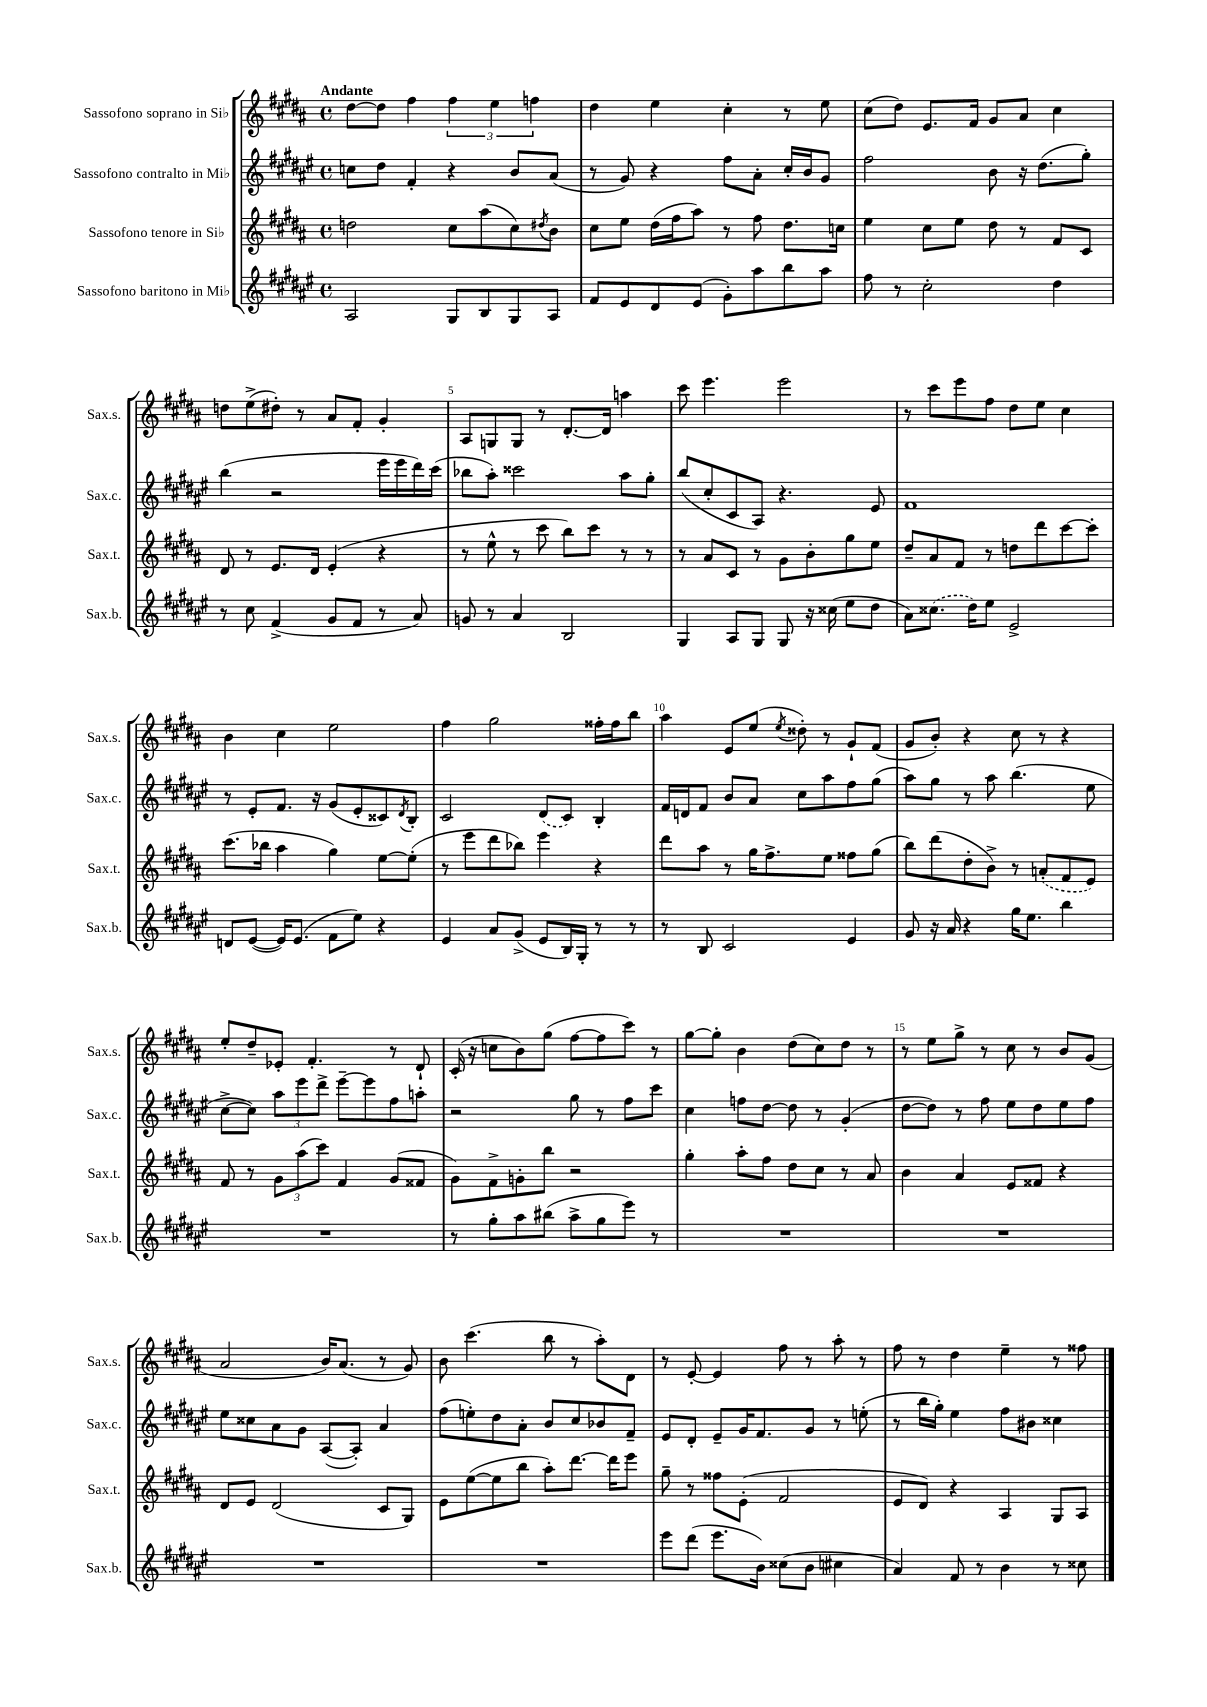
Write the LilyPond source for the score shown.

<<
\new StaffGroup <<
\new Staff = "s0" \with { instrumentName = "Sassofono soprano in Sib" shortInstrumentName = "Sax.s." } {
    \clef treble \key b \major \defaultTimeSignature \time 4/4 \tempo "Andante"
    dis''8~ dis''8 fis''4 \tuplet 3/2 { fis''4 e''4 f''4 } |
    dis''4 e''4 cis''4-. r8 e''8 |
    cis''8( dis''8) e'8. fis'16 gis'8 ais'8 cis''4 |
    d''8 e''8->( dis''8-.) r8 ais'8 fis'8-. gis'4-. |
    ais8 g8 g8 r8 dis'8.~-. dis'16 a''4 |
    cis'''8 e'''4. e'''2 |
    r8 cis'''8 e'''8 fis''8 dis''8 e''8 cis''4 |
    b'4 cis''4 e''2 |
    fis''4 gis''2 fisis''16-. fisis''16 b''8 |
    ais''4 e'8 e''8( \acciaccatura { e''8 } disis''8-.) r8 gis'8-! fis'8( |
    gis'8 b'8-.) r4 cis''8 r8 r4 |
    e''8-. dis''8-- ees'8-. fis'4.-. r8 dis'8-! |
    cis'16-.( r16 c''8 b'8) gis''8( fis''8~ fis''8 cis'''8) r8 |
    gis''8~ gis''8-. b'4 dis''8( cis''8) dis''8 r8 |
    r8 e''8 gis''8-> r8 cis''8 r8 b'8 gis'8( |
    ais'2 b'16) ais'8.( r8 gis'8) |
    b'8 cis'''4.( b''8 r8 ais''8-.) dis'8 |
    r8 e'8~-. e'4 fis''8 r8 ais''8-. r8 |
    fis''8 r8 dis''4 e''4-- r8 fisis''8 \bar "|." |
}
\new Staff = "s1" \with { instrumentName = "Sassofono contralto in Mib" shortInstrumentName = "Sax.c." } {
    \clef treble \key fis \major \defaultTimeSignature \time 4/4
    c''8 dis''8 fis'4-. r4 b'8 ais'8( |
    r8 gis'8) r4 fis''8 ais'8-. cis''16-. b'16 gis'8 |
    fis''2 b'8 r16 dis''8.( gis''8-.) |
    b''4( r2 eis'''16 eis'''16 dis'''16) cis'''16( |
    bes''8 ais''8-.) cisis'''2 ais''8 gis''8-. |
    b''8( cis''8-. cis'8 ais8) r4. eis'8 |
    fis'1 |
    r8 eis'8-. fis'8. r16 gis'8( eis'8-. cisis'8) \acciaccatura { dis'8 } b8-. |
    cis'2 \once \slurDashed dis'8( cis'8) b4-. |
    fis'16 d'16 fis'8 b'8 ais'8 cis''8 ais''8 fis''8 gis''8( |
    ais''8) gis''8 r8 ais''8 b''4.( eis''8 |
    cis''8~-> cis''8) \tuplet 3/2 { ais''8 eis'''8 dis'''8-> } eis'''8~-- eis'''8 fis''8 a''8-. |
    r2 gis''8 r8 fis''8 cis'''8 |
    cis''4 f''8 dis''8~ dis''8 r8 gis'4-.( |
    dis''8~ dis''8) r8 fis''8 eis''8 dis''8 eis''8 fis''8 |
    eis''8 cisis''8 ais'8 gis'8 ais8~( ais8-.) ais'4 |
    fis''8( e''8-.) dis''8 ais'8-. b'8 cis''8 bes'8 fis'8-- |
    eis'8 dis'8-. eis'8-- gis'16 fis'8. gis'8 r8 e''8-.( |
    r8 b''16 gis''16-.) eis''4 fis''8 bis'8 cisis''4 \bar "|." |
}
\new Staff = "s2" \with { instrumentName = "Sassofono tenore in Sib" shortInstrumentName = "Sax.t." } {
    \clef treble \key b \major \defaultTimeSignature \time 4/4
    d''2 cis''8 ais''8( cis''8) \acciaccatura { dis''8 } b'8 |
    cis''8 e''8 dis''16( fis''16 ais''8) r8 fis''8 dis''8. c''16 |
    e''4 cis''8 e''8 dis''8 r8 fis'8 cis'8 |
    dis'8 r8 e'8. dis'16 e'4-.( r4 |
    r8 e''8-^ r8 cis'''8 b''8) cis'''8 r8 r8 |
    r8 ais'8 cis'8 r8 gis'8 b'8-. gis''8 e''8 |
    dis''8-- ais'8 fis'8 r8 d''8 dis'''8 cis'''8~ cis'''8-. |
    cis'''8.( bes''16 ais''4 gis''4) e''8~ e''8-.( |
    r8 e'''8 dis'''8 bes''8) e'''4 r4 |
    dis'''8 ais''8 r8 gis''16 fis''8.-> e''8 fisis''8 gis''8( |
    b''8) dis'''8( dis''8-. b'8->) r8 \once \slurDashed a'8-.( fis'8 e'8) |
    fis'8 r8 \tuplet 3/2 { gis'8 ais''8( cis'''8) } fis'4 gis'8( fisis'8 |
    gis'8) fis'8-> g'8-. b''8 r2 |
    gis''4-. ais''8-. fis''8 dis''8 cis''8 r8 ais'8 |
    b'4 ais'4 e'8 fisis'8 r4 |
    dis'8 e'8 dis'2( cis'8 gis8) |
    e'8 e''8~( e''8 b''8 ais''8-.) dis'''8.~ dis'''16 e'''8 |
    gis''8-- r8 fisis''8 e'8-.( fis'2 |
    e'8 dis'8) r4 ais4 gis8 ais8 \bar "|." |
}
\new Staff = "s3" \with { instrumentName = "Sassofono baritono in Mib" shortInstrumentName = "Sax.b." } {
    \clef treble \key fis \major \defaultTimeSignature \time 4/4
    ais2 gis8 b8 gis8 ais8 |
    fis'8 eis'8 dis'8 eis'8( gis'8-.) ais''8 b''8 ais''8 |
    fis''8 r8 cis''2-. dis''4 |
    r8 cis''8 fis'4->( gis'8 fis'8 r8 ais'8) |
    g'8 r8 ais'4 b2 |
    gis4 ais8 gis8 gis8 r16 cisis''16( eis''8 dis''8 |
    ais'8) \once \slurDashed cisis''8.( dis''16) eis''8 eis'2-> |
    d'8 eis'8~( eis'16) eis'8.( fis'8 eis''8) r4 |
    eis'4 ais'8 gis'8->( eis'8 b16) gis16-. r8 r8 |
    r8 b8 cis'2 eis'4 |
    gis'8 r16 ais'16 r4 gis''16 eis''8. b''4 |
    R1 |
    r8 gis''8-. ais''8 bis''8( ais''8-> gis''8 eis'''8) r8 |
    R1 |
    R1 |
    R1 |
    R1 |
    eis'''8 dis'''8( eis'''8. b'16) cisis''8( b'8 cis''4 |
    ais'4) fis'8 r8 b'4 r8 cisis''8 \bar "|." |
}
>>
>>
\layout { \context { \Score \override BarNumber.break-visibility = ##(#f #t #t) barNumberVisibility = #(every-nth-bar-number-visible 5) } }
